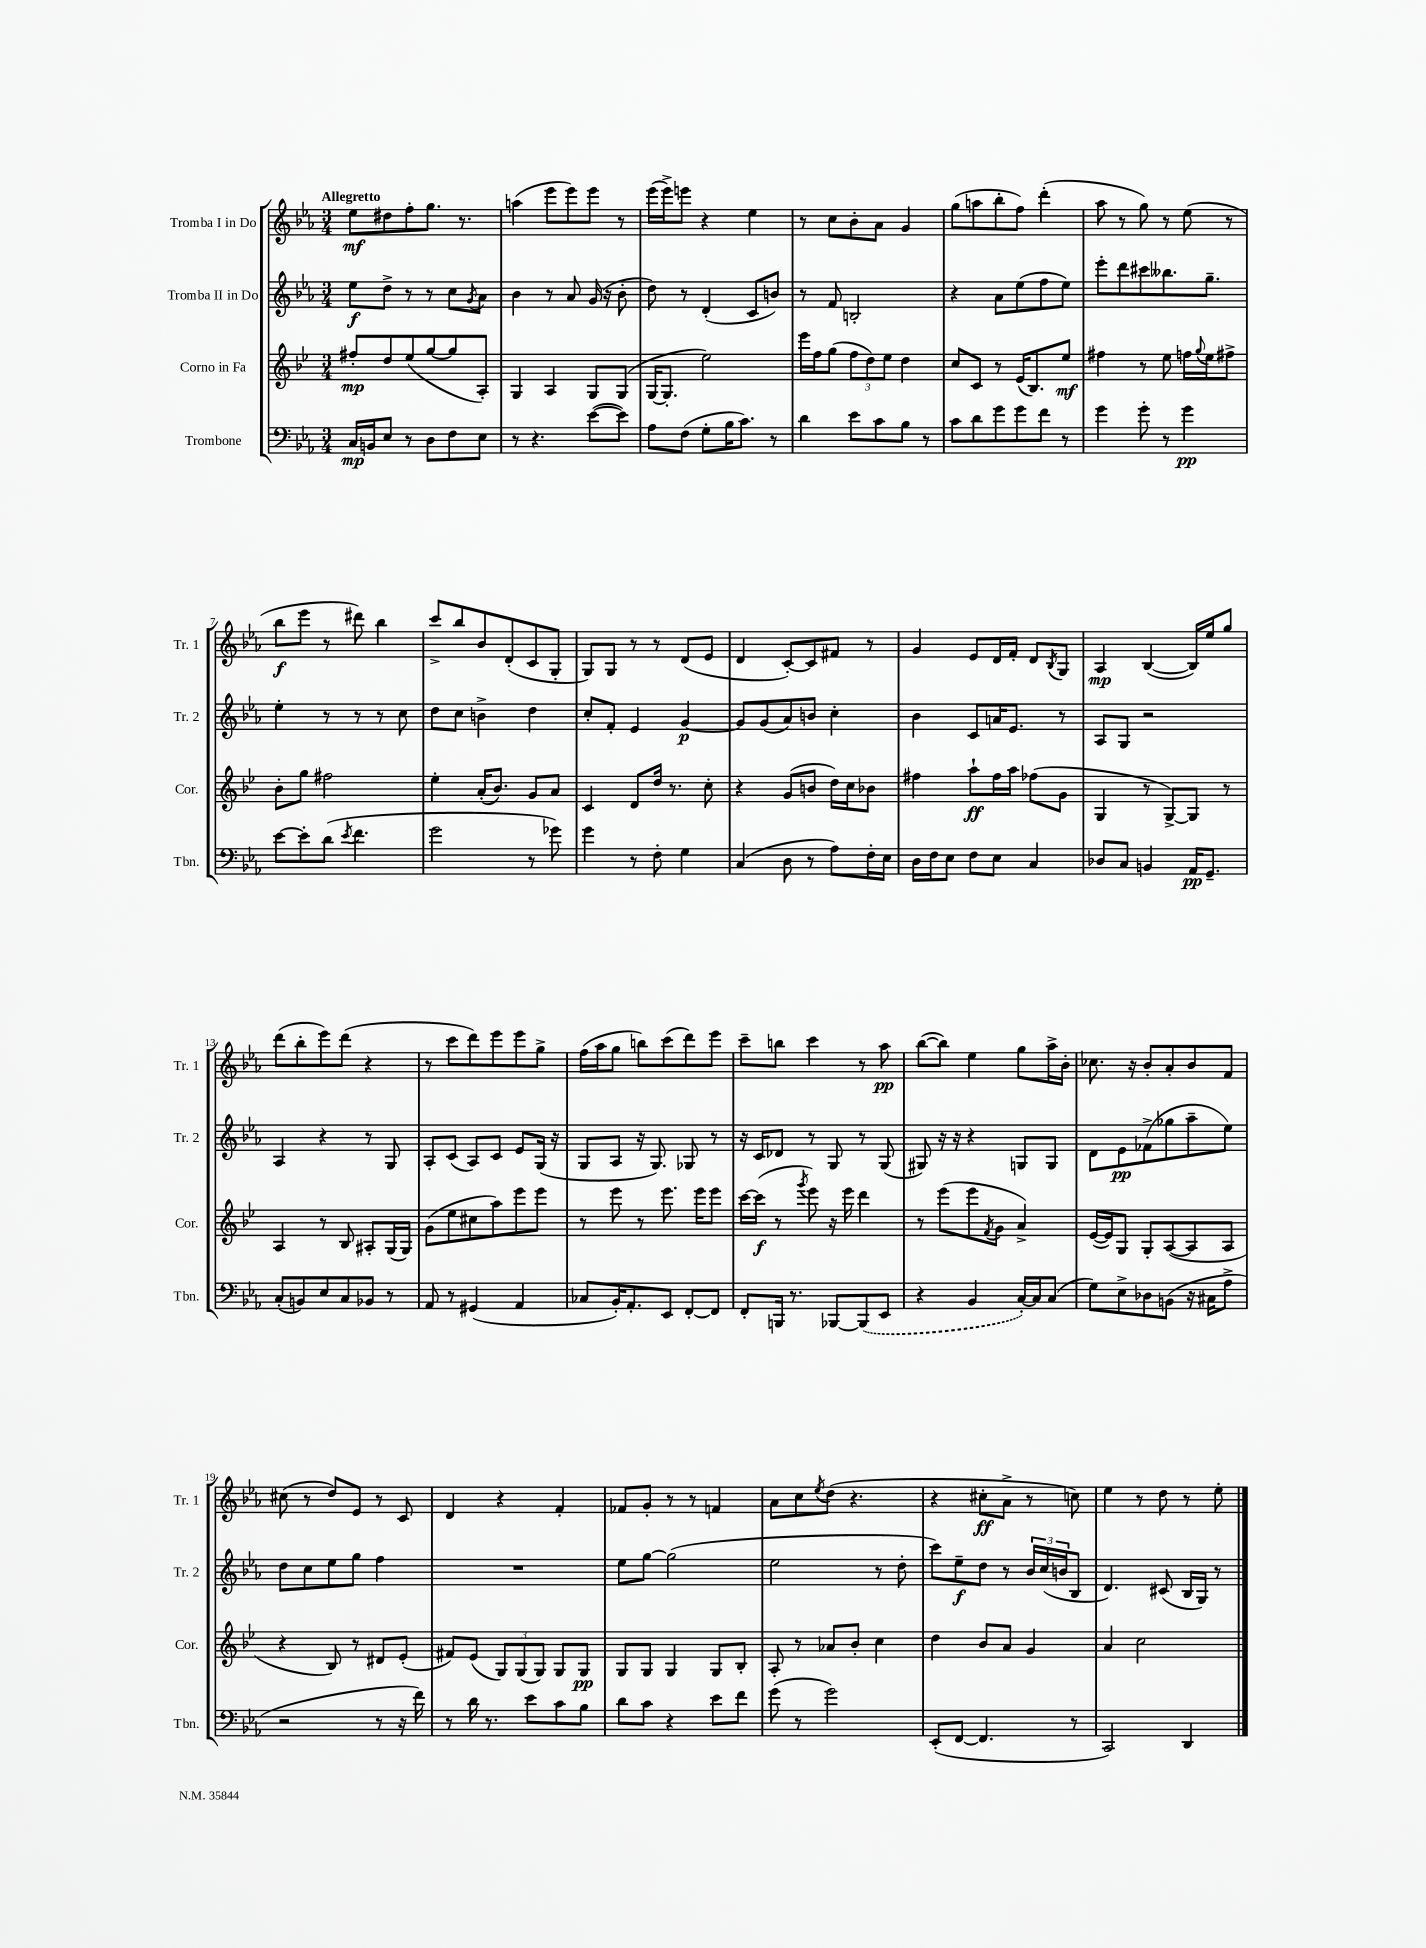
<<
\new StaffGroup <<
\new Staff = "s0" \with { instrumentName = "Tromba I in Do" shortInstrumentName = "Tr. 1" } {
    \clef treble \key ees \major \numericTimeSignature \time 3/4 \tempo "Allegretto"
    ees''8\mf dis''8 f''8-. g''8. r8. |
    a''4( ees'''8 ees'''8) ees'''8 r8 |
    ees'''16( ees'''16->) e'''8 r4 ees''4 |
    r8 c''8 bes'8-. aes'8 g'4 |
    g''8( a''8 bes''8-. f''8) d'''4-.( |
    aes''8 r8 g''8) r8 ees''8( r8 |
    bes''8\f ees'''8 r8 dis'''8) bes''4 |
    c'''8-> bes''8 bes'8 d'8-.( c'8 g8-. |
    g8) g8 r8 r8 d'8( ees'8 |
    d'4 c'8~-.) c'8 fis'8 r8 |
    g'4 ees'8 d'16 f'16-. d'8 \acciaccatura { bes8 } g8 |
    aes4\mp bes4~( bes16) ees''16 g''8 |
    d'''8( bes''8-. ees'''8) d'''8( r4 |
    r8 c'''8 d'''8) ees'''8 ees'''8 g''8-> |
    f''16( aes''16 g''8 b''8) c'''8( d'''8) ees'''8 |
    c'''8-- b''8 c'''4 r8 aes''8\pp |
    bes''8~( bes''8) ees''4 g''8 aes''16-> bes'16-. |
    ces''8. r16 bes'8-. aes'8-. bes'8 f'8 |
    cis''8( r8 d''8) ees'8 r8 c'8 |
    d'4 r4 f'4-. |
    fes'8 g'8-. r8 r8 f'4 |
    aes'8 c''8 \acciaccatura { ees''8 } d''8( r4. |
    r4 cis''8-.\ff aes'8-> r8 c''8) |
    ees''4 r8 d''8 r8 ees''8-. \bar "|." |
}
\new Staff = "s1" \with { instrumentName = "Tromba II in Do" shortInstrumentName = "Tr. 2" } {
    \clef treble \key ees \major \numericTimeSignature \time 3/4
    ees''8\f d''8-> r8 r8 c''8 \acciaccatura { g'8 } aes'8 |
    bes'4 r8 aes'8 g'16( r16 bes'8-. |
    d''8) r8 d'4-.( c'8 b'8) |
    r8 f'8 b2-. |
    r4 aes'8 ees''8( f''8 ees''8) |
    ees'''8-. d'''8 cis'''8 beses''8. g''8.-- |
    ees''4-. r8 r8 r8 c''8 |
    d''8 c''8 b'4-> d''4 |
    c''8-. f'8-. ees'4 g'4~\p |
    g'8 g'8( aes'8) b'8 c''4-. |
    bes'4 c'8 a'16 ees'8. r8 |
    aes8 g8 r2 |
    aes4 r4 r8 g8 |
    aes8-. c'8( aes8) c'8 ees'8 g16( r16 |
    g8 aes8 r16 g8.) ges8 r8 |
    r16 c'16 des'8 r8 g8 r8 g8( |
    gis8) r16 r16 r4 g8 g8 |
    d'8 ees'8\pp fes'8->( ges''8 aes''8-- ees''8) |
    d''8 c''8 ees''8 g''8 f''4 |
    R2. |
    ees''8 g''8~ g''2( |
    ees''2 r8 d''8-. |
    c'''8) ees''8--\f d''8 r8 \tuplet 3/2 { bes'16 c''16( b'16 } bes8 |
    d'4.) cis'8( bes16 g16) r8 \bar "|." |
}
\new Staff = "s2" \with { instrumentName = "Corno in Fa" shortInstrumentName = "Cor." } {
    \clef treble \key bes \major \numericTimeSignature \time 3/4
    fis''8-.\mp d''8 ees''8( g''8~ g''8 a8-.) |
    g4 a4 g8 g8( |
    g16~ g8.-. ees''2) |
    ees'''16 f''16 g''8( \tuplet 3/2 { f''8 d''8) ees''8 } d''4 |
    c''8 c'8 r8 ees'16( bes8.) ees''8\mf |
    fis''4 r8 ees''8 f''16 \appoggiatura { g''8 } ees''16 fis''8-> |
    bes'8-. g''8 fis''2 |
    ees''4-. a'16-.( bes'8.) g'8 a'8 |
    c'4 d'8 d''16 r8. c''8-. |
    r4 g'8( b'8 d''16) c''16 bes'8 |
    fis''4 a''8-!\ff fis''16 a''16 fes''8( g'8 |
    g4 r8 g8~->) g8 r8 |
    a4 r8 bes8 ais8-. g16( g16) |
    g'8( ees''8 cis''8 a''8) ees'''8 ees'''8 |
    r8 ees'''8 r8 ees'''8. ees'''16 ees'''8 |
    c'''16~ c'''16\f( r8 \acciaccatura { g'''8 } ees'''8) r16 ees'''16 d'''4 |
    r8 ees'''8( ees'''8 \acciaccatura { f'8 } g'8 a'4->) |
    ees'16~( ees'16) g8 g8-. a8~( a8 a8 |
    r4 bes8) r8 dis'8 ees'8-.( |
    fis'8) ees'8( \tuplet 3/2 { g8) g8( g8) } g8 g8\pp |
    g8 g8 g4 g8 bes8-. |
    a8-. r8 aes'8 bes'8-. c''4 |
    d''4 bes'8 a'8 g'4 |
    a'4 c''2 \bar "|." |
}
\new Staff = "s3" \with { instrumentName = "Trombone" shortInstrumentName = "Tbn." } {
    \clef bass \key ees \major \numericTimeSignature \time 3/4
    c16\mp b,16 ees8 r8 d8 f8 ees8 |
    r8 r4. ees'8~( ees'8) |
    aes8 f8( g8-. bes16 c'8.) r8 |
    d'4 ees'8 c'8 bes8 r8 |
    c'8 d'8 g'8 g'8 f'8 r8 |
    g'4 g'8-. r8 g'4\pp |
    ees'8~ ees'8-. d'8( \acciaccatura { ees'8 } f'4. |
    g'2 r8 ges'8) |
    g'4 r8 f8-. g4 |
    c4( d8 r8 aes8) f16-. ees16 |
    d16 f16 ees8 f8 ees8 c4 |
    des8 c8 b,4 aes,16\pp g,8.-- |
    c8-.( b,8) ees8 c8 bes,8 r8 |
    aes,8 r8 gis,4( aes,4 |
    ces8 bes,16-.) aes,8.-. ees,8 f,8~-. f,8 |
    f,8-. b,,16 r8. bes,,8~ \once \slurDashed bes,,8( ees,8 |
    r4 bes,4 c16~-.) c16 c8( |
    g8) ees8-> des8 b,8( r16 cis16 aes8-> |
    r2 r8 r16 f'16) |
    r8 d'16 r8. ees'8 c'8 bes8 |
    d'8 c'8 r4 ees'8 f'8 |
    g'8( r8 g'2) |
    ees,8-.( f,8~ f,4. r8 |
    c,2) d,4 \bar "|." |
}
>>
>>
